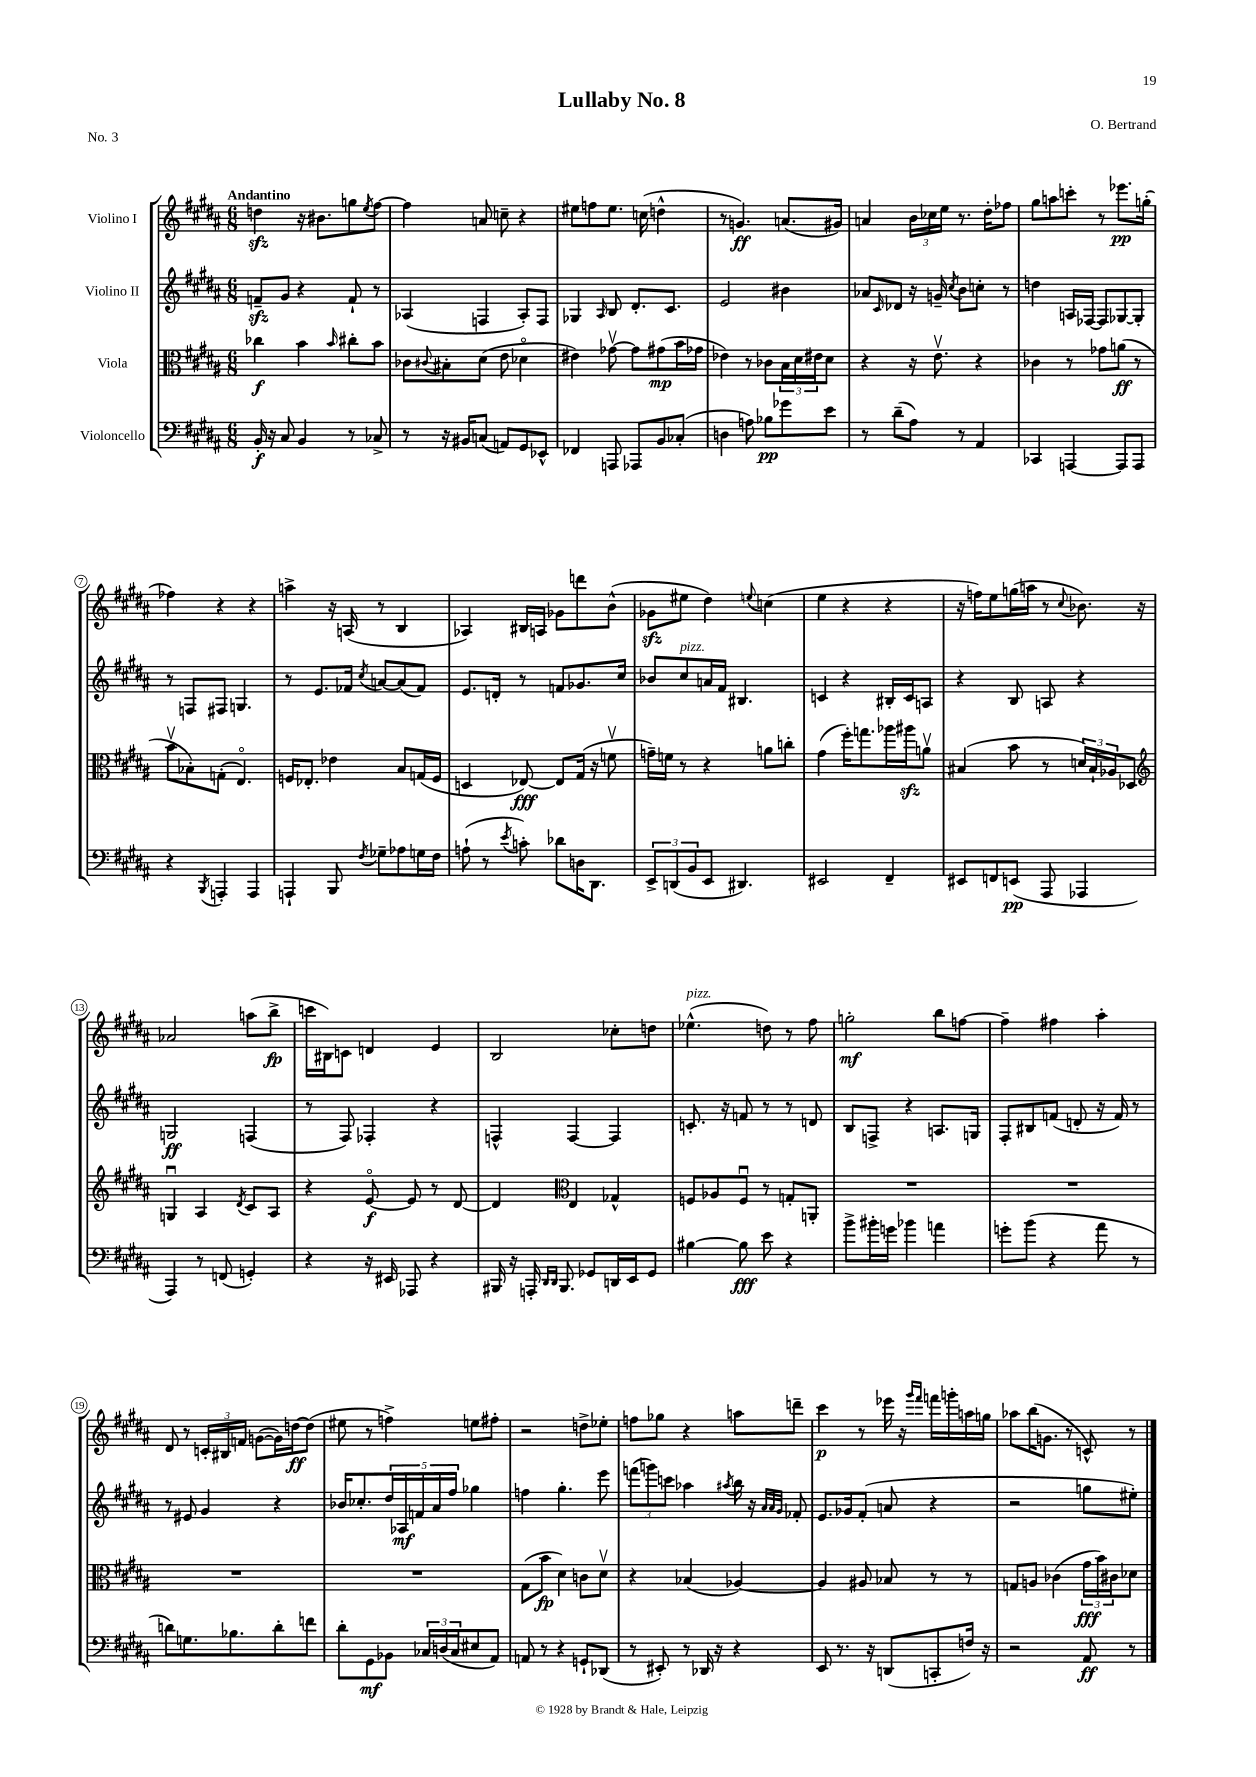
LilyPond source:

\header { title = "Lullaby No. 8" composer = "O. Bertrand" piece = "No. 3" }
<<
\new StaffGroup <<
\new Staff = "s0" \with { instrumentName = "Violino I" } {
    \clef treble \key b \major \numericTimeSignature \time 6/8 \tempo "Andantino"
    d''4\sfz r16 bis'8. g''8 \acciaccatura { e''8 } fis''8~ |
    fis''4 a'8 c''8-- r4 |
    eis''8 f''8 eis''8. c''16( d''4-^ |
    r8 g'4.\ff) a'8.( gis'16) |
    a'4 \tuplet 3/2 { b'16 ces''16 e''16 } r8. dis''16-. fes''8 |
    gis''8 a''8 c'''8-. r8 ees'''8.\pp g''16-.( |
    fes''4) r4 r4 |
    a''4-> r16 a16( r8 b4 |
    aes4) bis16 a16 ges'8 d'''8 b'8-^( |
    ges'8\sfz eis''8 dis''4) \appoggiatura { e''8 } c''4( |
    e''4 r4 r4 |
    r16 f''16) e''8 g''16( a''16 r8 \appoggiatura { cis''8 } bes'8.) r16 |
    aes'2 a''8( b''8->\fp |
    c'''16 bis16) c'8 d'4 e'4 |
    b2 ces''8-. d''8 |
    ees''4.-^^\markup { \italic "pizz." }( d''8) r8 fis''8 |
    g''2-.\mf b''8 f''8~ |
    f''4-- fis''4 ais''4-. |
    dis'8 r8 \tuplet 3/2 { c'16-. bis16 f'16 } g'8~( g'16) d''16~\ff d''8( |
    eis''8 r8 f''4->) e''8 fis''8-. |
    r2 d''8-> ees''8-. |
    f''8 ges''8 r4 a''8 d'''8-- |
    cis'''4\p r8 ees'''16 r16 \grace { gis'''16 fis'''16 } f'''16 g'''16-. a''16 g''16 |
    aes''8 b''16( g'8. r8 c'8-^) r8 \bar "|." |
}
\new Staff = "s1" \with { instrumentName = "Violino II" } {
    \clef treble \key b \major \numericTimeSignature \time 6/8
    f'8--\sfz gis'8 r4 f'8-! r8 |
    aes4( f4 aes8-.) f8 |
    ges4 \grace { ais16 } b8 dis'8.-. cis'8. |
    e'2 bis'4 |
    aes'8 \grace { cis'16 } des'8 r16 g'16-- \acciaccatura { cis''8 } b'8 c''8-. r8 |
    d''4 a16 fes16~ fes8 ges8~ ges8-. |
    r8 f8 fis8 g4. |
    r8 e'8. fes'16 \acciaccatura { cis''8 } a'8~ a'8( fes'8) |
    e'8. d'16-. r8 f'8 ges'8. cis''16 |
    bes'8 cis''8^\markup { \italic "pizz." } a'16 fis'16 bis4. |
    c'4 r4 bis16-. c'16 a8 |
    r4 b8 a8 r4 |
    g2\ff f4( |
    r8 fis8) fes4-. r4 |
    f4-^ f4~ f4 |
    c'8.-. r16 f'8 r8 r8 d'8 |
    b8 f8-> r4 a8. g16 |
    fis8-. bis8 f'8( d'8-. r16 f'16) r8 |
    r8 eis'8 gis'4 r4 |
    bes'16 ces''8.-. \tuplet 5/4 { dis''16 aes16\mf f'16 ais'16 fis''16 } ges''4 |
    f''4 gis''4.-. e'''8 |
    \tuplet 3/2 { f'''8( g'''8) c'''8 } aes''4 \acciaccatura { ais''8 } b''16 r16 \grace { ais'32 ais'32 gis'32 } fes'8-. |
    e'8. ges'16 fis'8-.( a'8 r4 |
    r2 g''8 eis''8-.) \bar "|." |
}
\new Staff = "s2" \with { instrumentName = "Viola" } {
    \clef alto \key b \major \numericTimeSignature \time 6/8
    ces''4\f b'4 \grace { b'16 } cis''8-. b'8 |
    ces'8 \appoggiatura { cis'8 } bis8-. dis'8( e'8 des'4\flageolet |
    eis'4) ges'8~\upbow ges'8 gis'8\mp( b'16 ges'16 |
    ees'4) r8 ces'8 \tuplet 3/2 { b16 dis'16 eis'16 } dis'8 |
    r4 r16 e'8.\upbow r4 |
    ces'4 r8 ges'8 a'8\ff( r8 |
    b'8\upbow bes8-.) g8-.( e4.\flageolet) |
    f16 ees8.-. ees'4 b8 g16( f16 |
    d4 ees8~\fff) ees8 gis16( r16 f'8\upbow |
    g'16--) f'16 r8 r4 a'8 c''8-. |
    gis'4( fis''16-.) g''8. aes''16 ais''16\sfz a'8\upbow |
    bis4( b'8 r8 \tuplet 3/2 { d'16) bis16-! aes16 } des8 |
    \clef treble g4\downbow ais4 \acciaccatura { dis'8 } cis'8 ais8 |
    r4 e'8~\flageolet\f e'8 r8 dis'8~ |
    dis'4 \clef alto e4 ges4-^ |
    f8 aes8 f8\downbow r8 g8-. a,8-. |
    R2. |
    R2. |
    R2. |
    R2. |
    gis8( b'8\fp dis'4) c'8 dis'8\upbow |
    r4 bes4( aes4~) |
    aes4 ais8 bes8 r8 r8 |
    g8 a8 ces'4( \tuplet 3/2 { gis'16\fff b'16) cis'16 } des'8 \bar "|." |
}
\new Staff = "s3" \with { instrumentName = "Violoncello" } {
    \clef bass \key b \major \numericTimeSignature \time 6/8
    b,16-.\f r16 cis8 b,4 r8 ces8-> |
    r8 r16 bis,16 c8( a,8) gis,8 ees,8-^ |
    fes,4 a,,8 aes,,8 b,8 ces8-.( |
    d4 a8) bes8\pp ges'8 e'8 |
    r8 dis'8--( ais8) r8 ais,4 |
    ces,4 a,,4~ a,,8 a,,8 |
    r4 \acciaccatura { b,,8 } a,,4-. a,,4 |
    a,,4-! b,,8 \acciaccatura { fis8 } ges8-- aes8 g16 fis16 |
    a8-!( r8 \acciaccatura { e'8 } c'8-.) des'8 d16 dis,8. |
    \tuplet 3/2 { e,8-> d,8( b,8 } e,8 dis,4.) |
    eis,2 fis,4-- |
    eis,8 f,8 e,8\pp( ais,,8 aes,,4 |
    ais,,4) r8 f,8( g,4-.) |
    r4 r16 eis,16 aes,,8 r4 |
    bis,,16 r16 a,,16-. \grace { dis,16 dis,16 } bis,,8. ges,8 d,16 e,16 ges,8 |
    bis4~ bis8\fff e'8 r4 |
    b'8-> bis'16-. g'16 bes'4 a'4 |
    g'8-. b'8( r4 ais'8 r8 |
    d'8) g8. bes8. d'8-. f'8 |
    dis'8-. gis,8\mf bes,8 \tuplet 3/2 { ces16 d16( ces16 } eis8 ais,8) |
    a,8 r8 r4 g,8-! des,8( |
    r8 eis,8-.) r8 des,16 r16 r4 |
    e,8 r8. r16 d,8( c,8-. f16) r16 |
    r2 ais,8\ff r8 \bar "|." |
}
>>
>>
\layout { \context { \Score \override BarNumber.stencil = #(make-stencil-circler 0.1 0.3 ly:text-interface::print) } }
